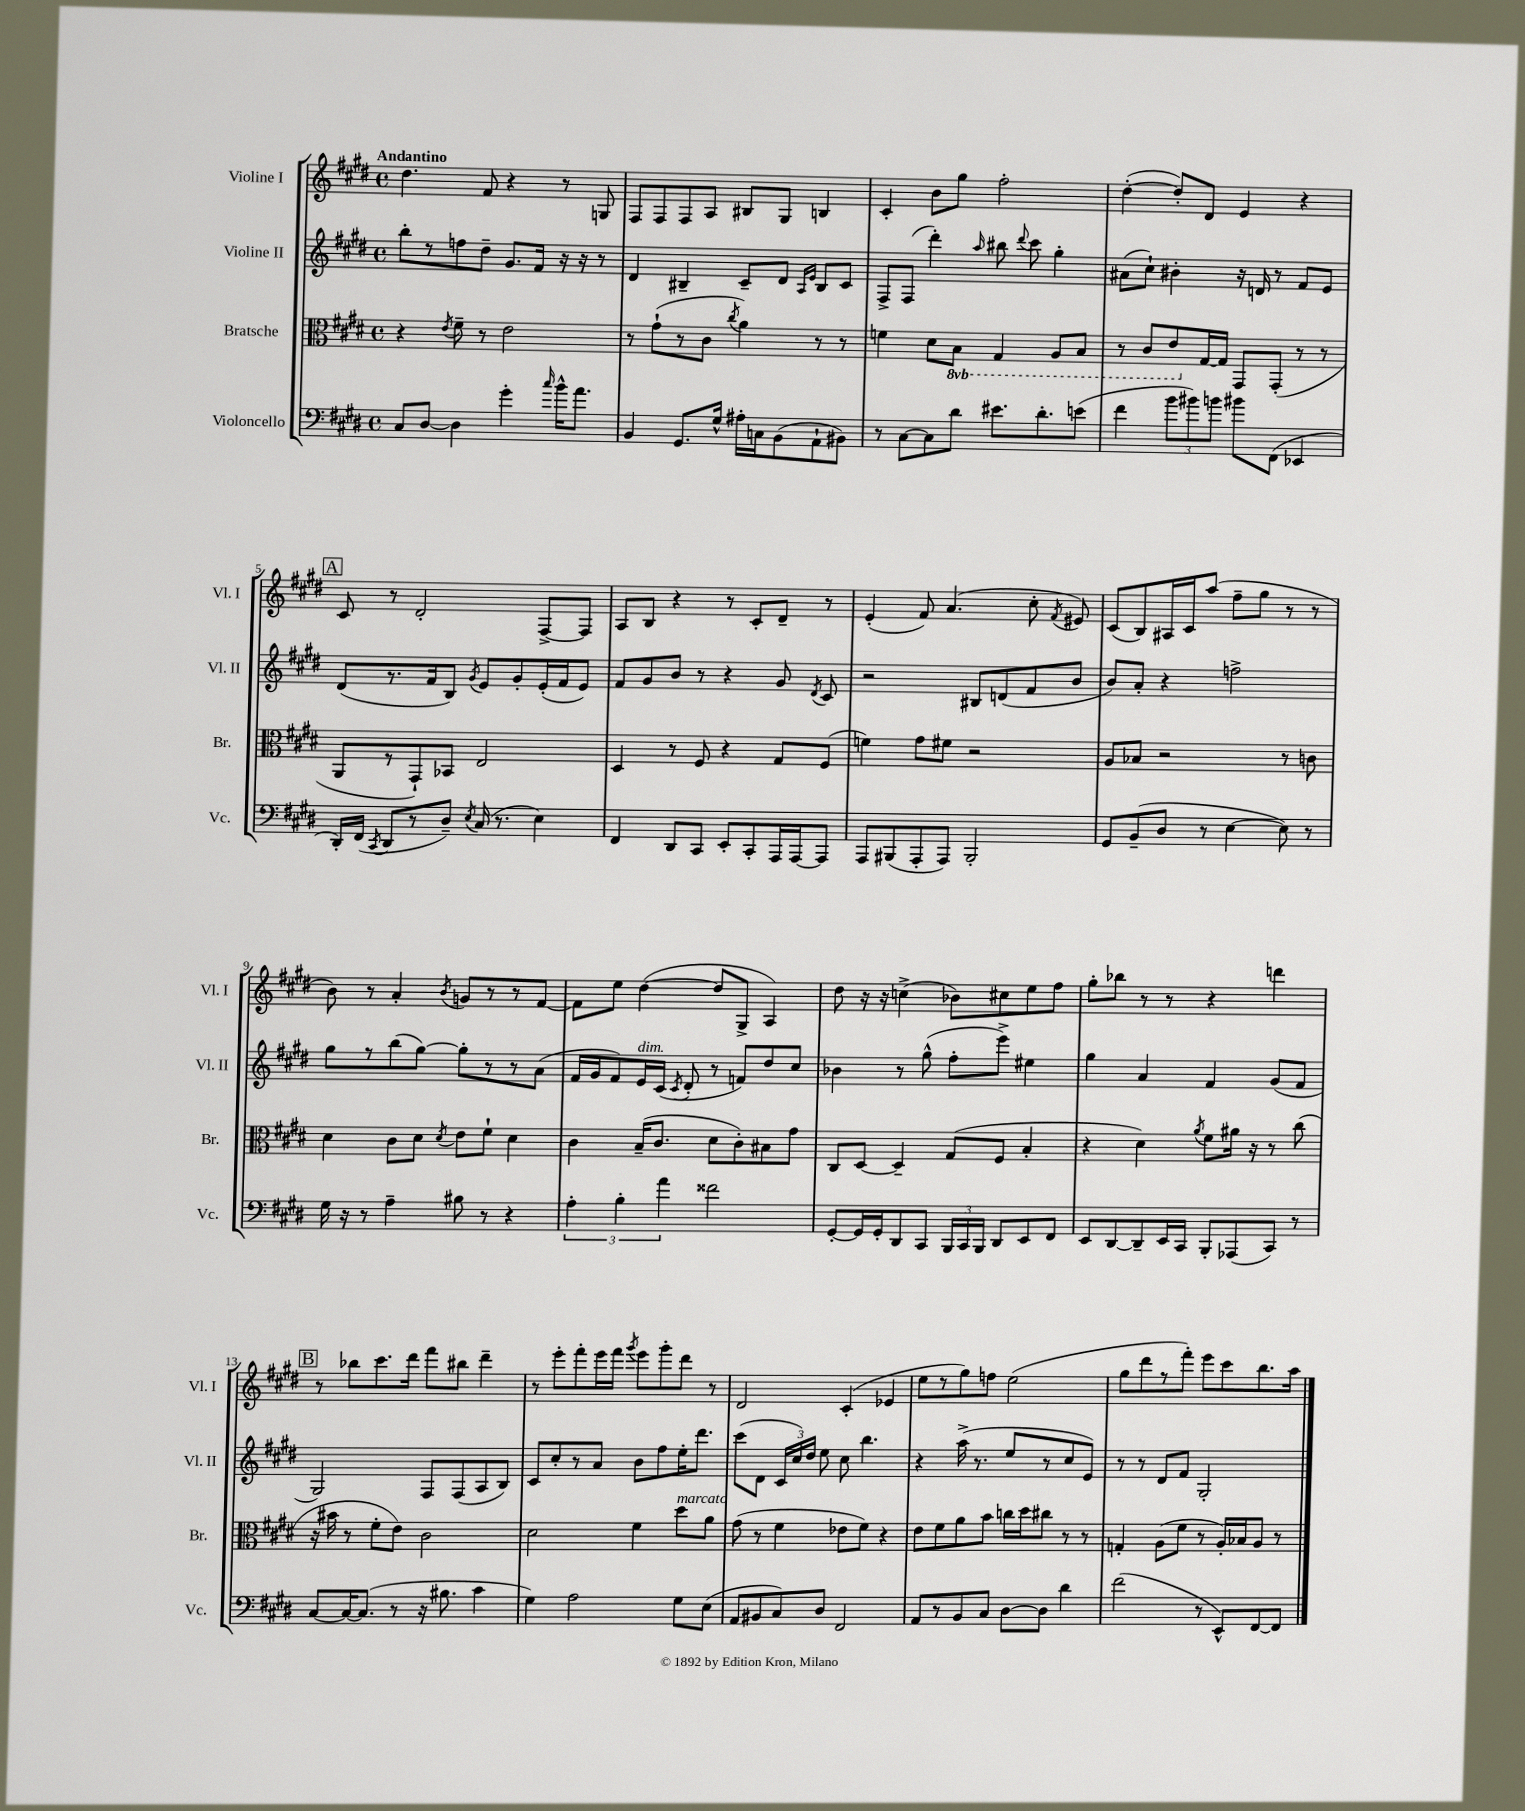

**kern	**kern	**kern	**kern
*staff4	*staff3	*staff2	*staff1
*clefF4	*clefC3	*clefG2	*clefG2
*k[f#c#g#d#]	*k[f#c#g#d#]	*k[f#c#g#d#]	*k[f#c#g#d#]
*M4/4	*M4/4	*M4/4	*M4/4
*met(c)	*met(c)	*met(c)	*met(c)
8C#	4r	8bb'	4.dd#
[8D#	.	8r	.
.	8qe	.	.
4D#]	8f#~	8ff	.
.	8r	8dd#~	8f#
4g#'	2e	8.g#	4r
.	.	16f#	.
16qqcc#	.	.	.
16b^^	.	16r	8r
8.a	.	16r	.
.	.	8r	8G
=	=	=	=
4BB	8r	4d#	8F#
.	(8g#`	.	8F#
8.GG#	8r	4B#~	8F#
.	8c#	.	8A
16G#^^	.	.	.
.	8qcc#	.	.
16A#'	4a)	8c#~	8B#
16C	.	.	.
(8BB	.	8d#	8G#
.	.	16qqA	.
.	.	16qqe	.
8AA`	8r	8B#	4B
8BB#)	8r	8c#	.
=	=	=	=
8r	4f	8F#^	4c#'
[8C#	.	(8F#	.
8C#]	8d#	4ddd#')	8b
8d#	8BB	.	8gg#
.	.	16qqaa	.
8.e#	4GG#	8bb#	2ff#'
.	.	8qqddd#	.
.	.	8ccc#	.
8.d#'	.	.	.
.	8AA	4gg#'	.
(8e	8BB	.	.
=	=	=	=
4f#	8r	(8a#	([4dd#'
.	8C#	8cc#`)	.
12b	8E	4b#'	8dd#'])
12b#)	.	.	.
.	[16G#	.	8d#
12b	.	.	.
.	16G#]	.	.
8b#	8GG#	16r	4e
.	.	16d	.
(8FF#	(8GG#'	8r	.
4EE-	8r	8f#	4r
.	8r	8e	.
=	=	=	=
16DD#')	8AA	(8d#	8c#
(16FF#	.	.	.
8qCC#	.	.	.
8DD#	8r	8.r	8r
8r	8GG#`)	.	2d#'
.	.	16f#	.
8D#~)	8BB-	8B)	.
8qE	.	8qg#	.
(16C#	2E	8e	.
8.r	.	.	.
.	.	8g#'	.
4E)	.	(16e'	[8F#^
.	.	16f#	.
.	.	8e)	8F#]
=	=	=	=
4FF#	4D#	8f#	8A
.	.	8g#	8B
8DD#	8r	8b	4r
8CC#	8F#	8r	.
8EE'	4r	4r	8r
8CC#'	.	.	8c#'
16AAA	8G#	8g#	8d#~
[16AAA	.	.	.
.	.	8qd#	.
8AAA]	(8F#	8c#	8r
=	=	=	=
8AAA	4f)	2r	(4e'
(8BBB#	.	.	.
8AAA'	8g#	.	8f#)
8AAA)	8f#	.	(4.a
2BBB#'	2r	8B#	.
.	.	(8d	.
.	.	8f#	8cc#'
.	.	.	8qf#
.	.	8b	8e#)
=	=	=	=
8GG#	8A	8b)	(8c#
(8BB~	8B-	8a'	8B)
8D#	2r	4r	16A#
.	.	.	16c#
8r	.	.	(8aa
[4E	.	2ff^	8ff#~
.	.	.	8gg#
8E])	8r	.	8r
8r	8c	.	8r
=	=	=	=
16G#	4d#	8gg#	8b)
16r	.	.	.
8r	.	8r	8r
4A~	8c#	(8bb	4a'
.	8d#	[8gg#)	.
.	8qd#	.	8qb
8B#	8e	8gg#']	8g
8r	8f#`	8r	8r
4r	4d#	8r	8r
.	.	(8a	[8f#
=	=	=	=
6A'	4c#	16f#	8f#]
.	.	16g#	.
.	.	8f#)	8ee
6B'	.	.	.
.	(16B~	16e	([4dd#
.	8.c#	(16c#	.
6a	.	.	.
.	.	8qc#	.
.	.	8d#'	.
2f##	8d#	8r	8dd#]
.	8c#')	8f)	8G#^
.	8B#	8dd#	4A)
.	8g#	8cc#	.
=	=	=	=
[8GG#'	8C#	4b-	8dd#
16GG#]	[8D#	.	16r
16GG#'	.	.	16r
8DD#	4D#~]	8r	(4cc^
8CC#	.	(8gg#^^	.
24BBB	(8G#	8ff#'	8b-)
24CC#	.	.	.
24BBB	.	.	.
8DD#	8F#	8eee^)	8cc#
8EE	4B'	4ee#	8ee
8FF#	.	.	8ff#
=	=	=	=
8EE	4r	4gg#	8gg#'
[8DD#	.	.	8bb-
8DD#~]	4d#)	4a	8r
16EE	.	.	8r
16CC#	.	.	.
.	8qa	.	.
8BBB'	8f#	4f#	4r
(8AAA-	16a#	.	.
.	16r	.	.
8CC#)	8r	(8g#	4ddd
8r	(8cc#	8f#	.
=	=	=	=
[8C#	16r	2G#)	8r
.	16b#	.	.
16C#_	8r	.	8bb-
(8.C#]	.	.	.
.	8f#'	.	8.ccc#
8r	8e)	.	.
.	.	.	16ddd#
16r	2c#	8F#	8fff#
8.B#	.	.	.
.	.	(8F#	8bb#
4c#	.	8A	4ddd#~
.	.	8B)	.
=	=	=	=
4G#)	2d#	8c#	8r
.	.	8cc#'	8eee'
2A	.	8r	8fff#'
.	.	8a	16eee
.	.	.	16fff#
.	.	.	8qggg#
.	4f#	8b	8eee
.	.	8ff#	8ggg#'
8G#	8dd#	16ee'	8ddd#
.	.	8.ddd#	.
(8E	8a	.	8r
=	=	=	=
8AA	(8g#	(8ccc#	2d#
8BB#	8r	8d#	.
8C#)	4f#	24c#	.
.	.	24cc#)	.
.	.	24dd#	.
8D#	.	8ee	.
2FF#	8e-	8cc#	(4c#'
.	8f#)	4.bb	.
.	4r	.	4e-
=	=	=	=
8AA	8e	4r	8ee
8r	8f#	.	8r
8BB	8a	(16aa^	8gg#)
.	.	8.r	.
8C#	8b	.	8ff
[8D#	16cc	8ee	(2ee
.	16dd#	.	.
8D#]	8cc#	8r	.
4d#	8r	8cc#	.
.	8r	8e)	.
=	=	=	=
(2f#	4G'	8r	8gg#
.	.	8r	8ddd#
.	(8A	8d#	8r
.	8f#	8f#	8fff#')
8r	8r	2G#'	8eee
8EE^^)	16A')	.	8ccc#
.	16B-	.	.
[8FF#	8A	.	8.bb
8FF#]	8r	.	.
.	.	.	16aa
==	==	==	==
*-	*-	*-	*-
